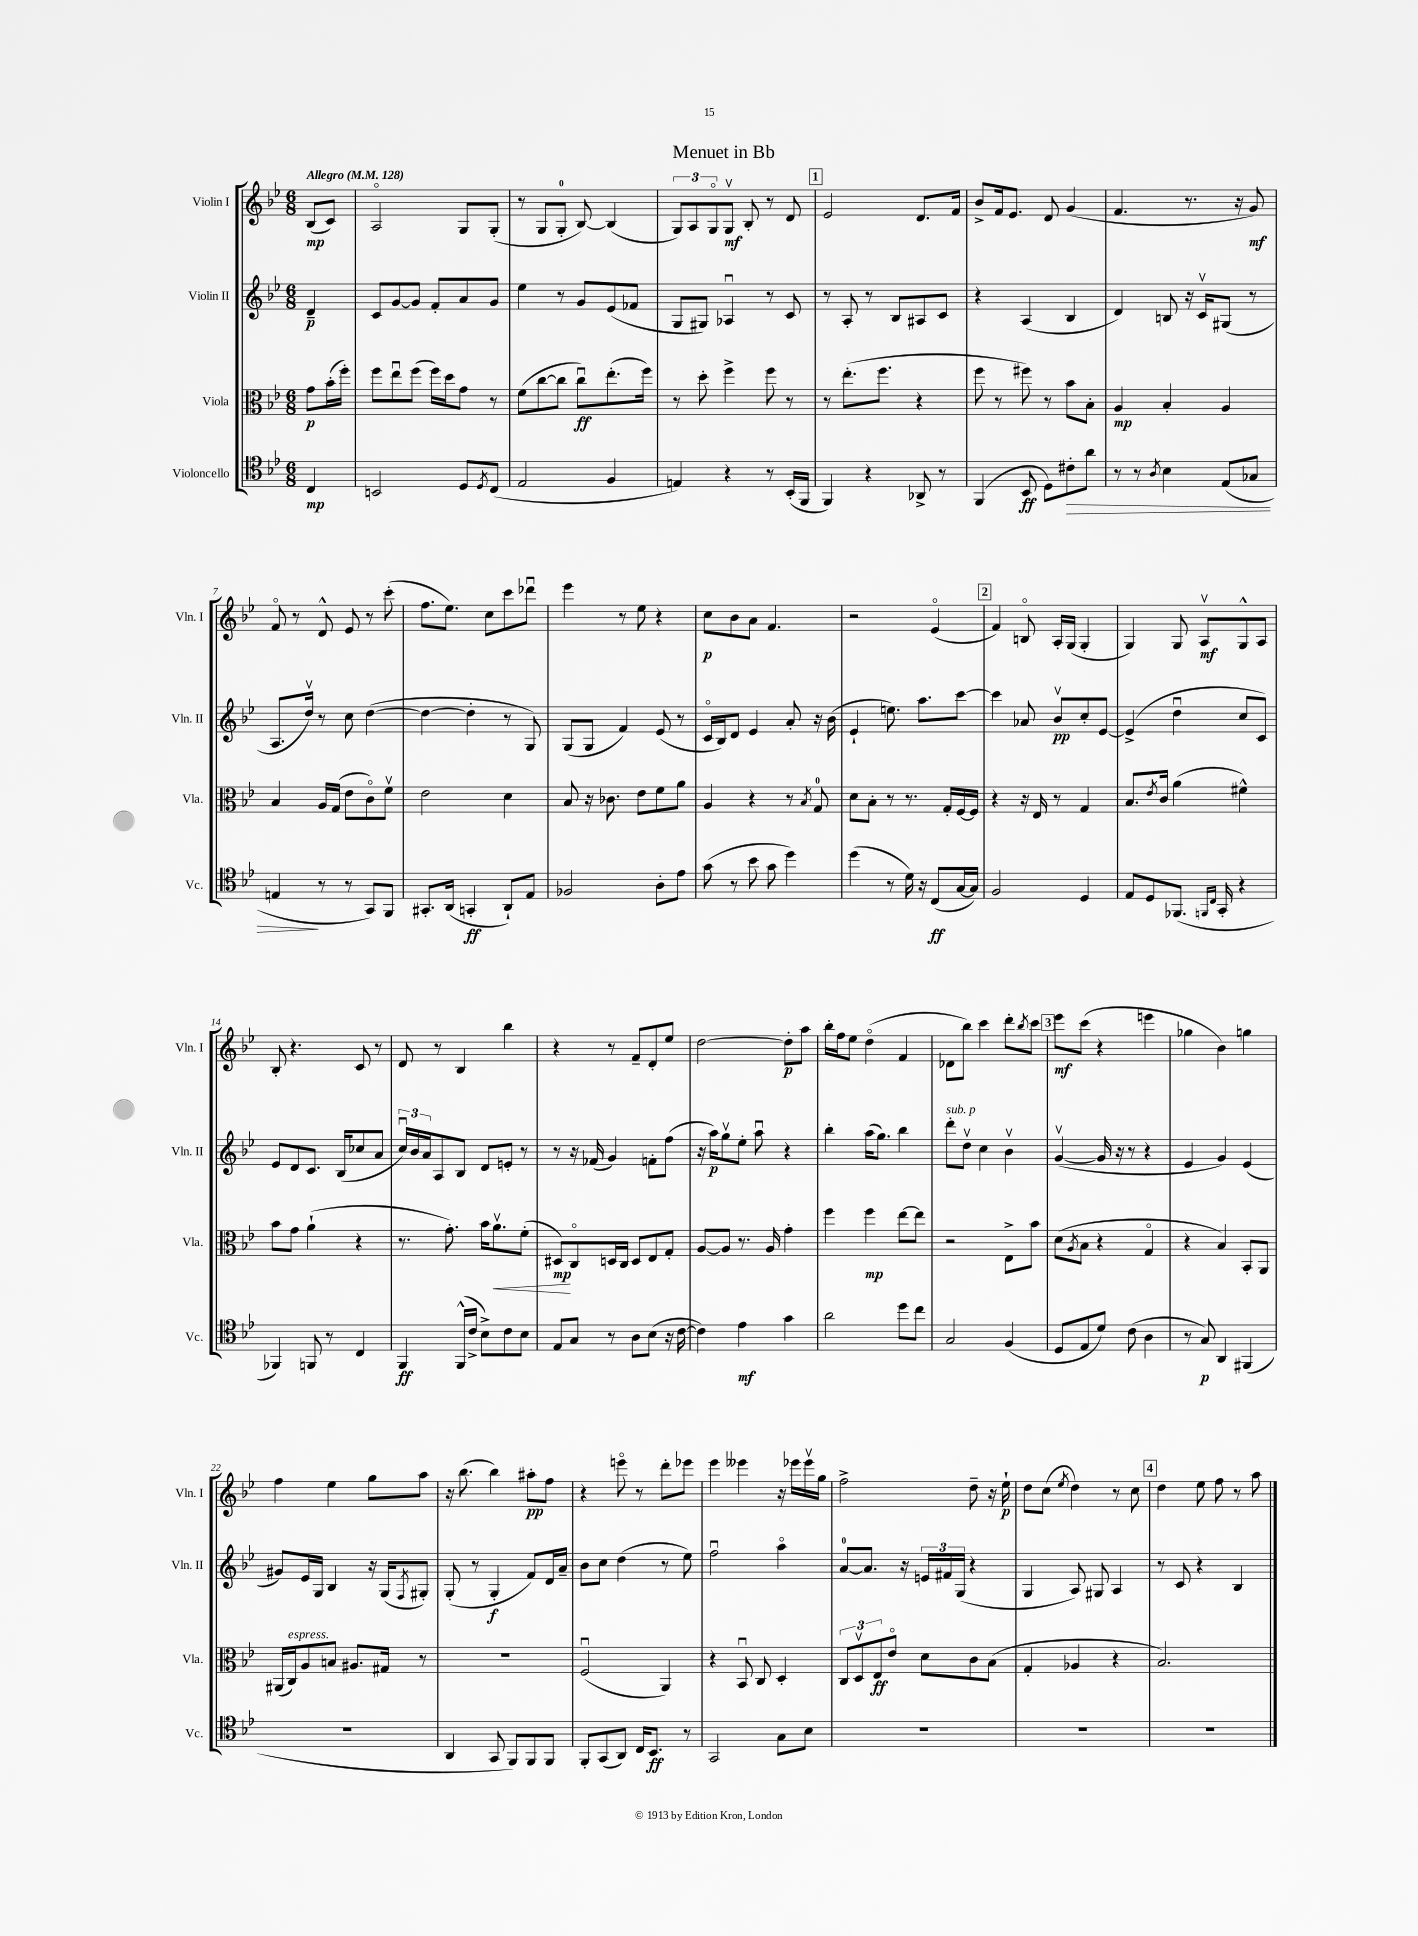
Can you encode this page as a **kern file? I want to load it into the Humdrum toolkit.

**kern	**dynam	**kern	**dynam	**kern	**dynam	**kern	**dynam
*part4	*part4	*part3	*part3	*part2	*part2	*part1	*part1
*staff4	*staff4	*staff3	*staff3	*staff2	*staff2	*staff1	*staff1
*I"Violoncello	*	*I"Viola	*	*I"Violin II	*	*I"Violin I	*
*I'Vc.	*	*I'Vla.	*	*I'Vln. II	*	*I'Vln. I	*
*clefC4	*	*clefC3	*	*clefG2	*	*clefG2	*
*k[b-e-]	*	*k[b-e-]	*	*k[b-e-]	*	*k[b-e-]	*
*M6/8	*	*M6/8	*	*M6/8	*	*M6/8	*
*MM128	*	*MM128	*	*MM128	*	*MM128	*
=	=	=	=	=	=	=	=
!	!	!	!	!	!	!LO:TX:a:B:t=Allegro	!
4C/	mp	8g\L	p	4d~/	p	(8B-/L	mp
.	.	(16b-'\L	.	.	.	8c/J)	.
.	.	16ff'\JJ)	.	.	.	.	.
=1	=1	=1	=1	=1	=1	=1	=1
2BBn/	.	8ff\L	.	8c/L	.	2A/	.
.	.	8ee-u\	.	[8g/	.	.	.
.	.	(8ff\J	.	8g/J]	.	.	.
.	.	16ff\LL)	.	8f'/L	.	.	.
.	.	16dd\J	.	.	.	.	.
8D/L	.	8g\J	.	8a/	.	8G/L	.
8qD/	.	.	.	.	.	.	.
(8C/J	.	8r	.	8g/J	.	(8G'/J	.
=2	=2	=2	=2	=2	=2	=2	=2
2E-/	.	(8f\L	.	4ee-\	.	8r	.
.	.	[8cc\	.	.	.	8G/L	.
.	.	8cc\J]	.	8r	.	8G'/J	.
.	.	8ccu\L)	ff	8g/L	.	[8B-/)	.
4F/	.	(8.ee-'\	.	(8e-/	.	(4B-/]	.
.	.	.	.	8f-X/J	.	.	.
.	.	16ff\Jk)	.	.	.	.	.
=3	=3	=3	=3	=3	=3	=3	=3
4En/)	.	8r	.	8G/L	.	12G/L)	.
.	.	.	.	.	.	12A/	.
.	.	8dd'\	.	8G#X/J)	.	.	.
.	.	.	.	.	.	12G/	.
4r	.	4ff^\	.	4A-Xu/	.	8Gv/J	mf
.	.	.	.	.	.	8B-'/	.
8r	.	8ff\	.	8r	.	8r	.
(16BB-'/LL	.	8r	.	8c/	.	8d/	.
16FF/JJ	.	.	.	.	.	.	.
!!LO:REH:place=s1:t=1
=4	=4	=4	=4	=4	=4	=4	=4
4FF/)	.	8r	.	8r	.	2e-/	.
.	.	(8.ee-'\L	.	8A'/	.	.	.
4r	.	.	.	8r	.	.	.
.	.	8.ff\J	.	.	.	.	.
.	.	.	.	8B-/L	.	.	.
8AA-X^/	.	4r	.	8A#X/	.	8.d/L	.
8r	.	.	.	8c/J	.	.	.
.	.	.	.	.	.	16f/Jk	.
=5	=5	=5	=5	=5	=5	=5	=5
(4FF/	.	8ff\	.	4r	.	8b-^/L	.
.	.	8r	.	.	.	16f/k	.
.	.	.	.	.	.	8.e-/J	.
8BB-/	ff	8ff#X\)	.	(4A/	.	.	.
8D\L)	.	8r	.	.	.	8d/	.
!	!LO:HP:b	!	!	!	!	!	!
8c#X'\	>	8b-\L	.	4B-/	.	(4g/	.
8a\J	.	8B-'\J	.	.	.	.	.
=6	=6	=6	=6	=6	=6	=6	=6
8r	.	4A/	mp	4d/)	.	4.f/	.
8r	.	.	.	.	.	.	.
8qA/	.	.	.	.	.	.	.
4B-\	.	4B-'/	.	8Bn/	.	.	.
.	.	.	.	16r	.	8.r	.
.	.	.	.	16cv/KL	.	.	.
(8E-/L	.	4A/	.	(8G#X/J	.	.	.
.	.	.	.	.	.	16r	.
8G-X/J	.	.	.	8r	.	8g/)	mf
!!LO:LB:g=z
=7	=7	=7	=7	=7	=7	=7	=7
4En/	.	4B-/	.	8.A/L	.	8f/	.
.	.	.	.	.	.	8r	.
.	.	.	.	16ddv/Jk)	.	.	.
8r	]	16A/LL	.	8r	.	8d^^/	.
.	.	(16G/JJ	.	.	.	.	.
8r	.	8e-\L	.	8cc\	.	8e-/	.
8GG/L)	.	8c\)	.	([4dd\	.	8r	.
8FF/J	.	8fv\J	.	.	.	(8ccc'\	.
=8	=8	=8	=8	=8	=8	=8	=8
8.GG#X'/L	.	2e-\	.	4dd\_	.	8.ff\L	.
(16AA/Jk	.	.	.	.	.	8.ee-\J)	.
4GGn'/	ff	.	.	4dd'\]	.	.	.
.	.	.	.	.	.	8cc\L	.
8AA`/L)	.	4d\	.	8r	.	8ccc\	.
8E-/J	.	.	.	8G/)	.	8ddd-Xu\J	.
=9	=9	=9	=9	=9	=9	=9	=9
2F-X/	.	8B-/	.	(8G/L	.	4eee-\	.
.	.	16r	.	8G/J	.	.	.
.	.	8.c-X\	.	.	.	.	.
.	.	.	.	4f/)	.	8r	.
.	.	8e-\L	.	.	.	8ee-\	.
8A'\L	.	8f\	.	(8e-/	.	4r	.
8e-\J	.	8a\J	.	8r	.	.	.
=10	=10	=10	=10	=10	=10	=10	=10
(8g\	.	4A/	.	16c/LL	.	8cc\L	p
.	.	.	.	16B-/J)	.	.	.
8r	.	.	.	8d/J	.	8b-\	.
8b-\	.	4r	.	4e-/	.	8a\J	.
8g\	.	.	.	.	.	4.f/	.
4dd\)	.	8r	.	8a'/	.	.	.
.	.	8qB-/	.	.	.	.	.
.	.	8G/	.	16r	.	.	.
.	.	.	.	(16b-\	.	.	.
=11	=11	=11	=11	=11	=11	=11	=11
(4dd\	.	8d\L	.	4e-`/	.	2r	.
.	.	8B-'\J	.	.	.	.	.
8r	.	8r	.	8.een\)	.	.	.
16d\)	.	8.r	.	.	.	.	.
16r	.	.	.	8.aa\L	.	.	.
(8C/L	ff	.	.	.	.	(4e-/	.
.	.	16G'/LL	.	.	.	.	.
[16G/L	.	[16F/	.	[8ccc\J	.	.	.
16G/JJ])	.	16F/JJ]	.	.	.	.	.
!!LO:REH:place=s1:t=2
=12	=12	=12	=12	=12	=12	=12	=12
2F/	.	4r	.	4ccc\]	.	4f/)	.
.	.	16r	.	8a-X/	.	8Bn/	.
.	.	16E-/	.	.	.	.	.
.	.	8r	.	8b-v/L	pp	16A'/LL	.
.	.	.	.	.	.	(16G/JJ	.
4D/	.	4G/	.	8cc'/	.	4G'/	.
.	.	.	.	[8e-/J	.	.	.
=13	=13	=13	=13	=13	=13	=13	=13
8E-/L	.	8.B-/L	.	(4e-^/]	.	4G/)	.
8D/	.	.	.	.	.	.	.
.	.	8qe-/	.	.	.	.	.
.	.	16c/Jk	.	.	.	.	.
(8.FF-X/J	.	(4a\	.	4ddu\	.	8G/	.
.	.	.	.	.	.	8Av/L	mf
16qqFFn/LL	.	.	.	.	.	.	.
16qqC/JJ	.	.	.	.	.	.	.
16GG'/	.	.	.	.	.	.	.
4r	.	4f#X^^\)	.	8cc/L	.	8G^^/	.
.	.	.	.	8c/J)	.	8A/J	.
!!LO:LB:g=z
=14	=14	=14	=14	=14	=14	=14	=14
4FF-X/)	.	8b-\L	.	8e-/L	.	8B-'/	.
.	.	8g\J	.	8d/	.	4.r	.
8FFn/	.	(4a`\	.	8.c/J	.	.	.
8r	.	.	.	.	.	.	.
.	.	.	.	(16B-/KL	.	.	.
4C/	.	4r	.	8cc-X/	.	8c/	.
.	.	.	.	8a/J	.	8r	.
=15	=15	=15	=15	=15	=15	=15	=15
4FF/	ff	8.r	.	24ccu/LL)	.	8d/	.
.	.	.	.	24b-/	.	.	.
.	.	.	.	24a/J	.	.	.
.	.	.	.	8A/	.	8r	.
.	.	8.g'\)	.	.	.	.	.
(16FF^^/LL	.	.	.	8B-/J	.	4B-/	.
16c^/JJ	.	.	.	.	.	.	.
8B-^\L)	.	16b-\KL	.	8d/L	.	.	.
!	!	!	!LO:HP:b	!	!	!	!
.	.	8.av\	<	.	.	.	.
8c\	.	.	.	8en'/J	.	4bb-\	.
8B-\J	.	(8f'\J	.	8r	.	.	.
=16	=16	=16	=16	=16	=16	=16	=16
8E-/L	.	8D#X/L)	mp	8r	.	4r	.
8G/J	.	8C/	[	16r	.	.	.
.	.	.	.	(16f-X/	.	.	.
8r	.	16Dn/L	.	4g/)	.	8r	.
.	.	16C/JJ	.	.	.	.	.
8A\L	.	8D/L	.	.	.	8f~/L	.
(8B-\J	.	8E-/	.	8fn'\L	.	8d'/	.
16r	.	8G'/J	.	(8ff\J	.	8ee-/J	.
[16c\	.	.	.	.	.	.	.
=17	=17	=17	=17	=17	=17	=17	=17
4c\])	.	[8A/L	.	16r	.	[2dd\	.
.	.	.	.	16aa\KL)	p	.	.
.	.	8A/J]	.	8ggv\	.	.	.
4e-\	mf	8.r	.	8ee-'\J	.	.	.
.	.	.	.	8aau\	.	.	.
.	.	16A/	.	.	.	.	.
4g\	.	4g'\	.	4r	.	8dd'\L]	p
.	.	.	.	.	.	8aa\J	.
=18	=18	=18	=18	=18	=18	=18	=18
2a\	.	4ff\	.	4bb-'\	.	16bb-'\LL	.
.	.	.	.	.	.	16ff\J	.
.	.	.	.	.	.	8ee-\J	.
.	.	4ff\	mp	(16aa\KL	.	(4dd\	.
.	.	.	.	8.gg\J)	.	.	.
8dd\L	.	[8ee-\L	.	4bb-\	.	4f/	.
8cc\J	.	8ee-\J]	.	.	.	.	.
=19	=19	=19	=19	=19	=19	=19	=19
!	!	!	!	!LO:TX:a:i:t=sub. p	!	!	!
2G/	.	2r	.	8ddd'\L	.	8d-X\L	.
.	.	.	.	8ddv\J	.	8bb-\J)	.
.	.	.	.	4cc\	.	4ccc\	.
(4F/	.	8E-^\L	.	4b-v\	.	8ddd'\L	.
.	.	.	.	.	.	8qbb-/	.
.	.	8b-\J	.	.	.	8ccc\J	.
!!LO:REH:place=s1:t=3
=20	=20	=20	=20	=20	=20	=20	=20
8D/L	.	(8d\L	.	([4gv/	.	8eee-\L	mf
.	.	8qA/	.	.	.	.	.
8E-/	.	8B-\J	.	.	.	(8ccc\J	.
8d/J)	.	4r	.	16g/]	.	4r	.
.	.	.	.	16r	.	.	.
(8c\	.	.	.	8r	.	.	.
4A\	.	4G/	.	4r	.	4eeen\	.
=21	=21	=21	=21	=21	=21	=21	=21
8r	.	4r	.	4e-/	.	4gg-X\	.
8G/)	p	.	.	.	.	.	.
4AA/	.	4B-/)	.	4g/)	.	4b-\)	.
(4FF#X/	.	8BB-'/L	.	(4e-/	.	4ggn\	.
.	.	8AA/J	.	.	.	.	.
!!LO:LB:g=z
=22	=22	=22	=22	=22	=22	=22	=22
2.r	.	(16AA#X/LL	.	8g#X/L)	.	4ff\	.
!	!	!LO:TX:a:i:t=espress.	!	!	!	!	!
.	.	16C/J)	.	.	.	.	.
.	.	8A/	.	16e-/L	.	.	.
.	.	.	.	16G/JJ	.	.	.
.	.	8Bn/J	.	4B-/	.	4ee-\	.
.	.	8.A#X/L	.	.	.	.	.
.	.	.	.	16r	.	8gg\L	.
.	.	16G#X/Jk	.	(16G/KL	.	.	.
.	.	.	.	8qF/	.	.	.
.	.	8r	.	8G#X'/J)	.	8aa\J	.
=23	=23	=23	=23	=23	=23	=23	=23
4AA/	.	2.r	.	(8G'/	.	16r	.
.	.	.	.	.	.	(8.bb-\	.
.	.	.	.	8r	.	.	.
8GG/	.	.	.	4G'/	f	4bb-\)	.
8FF/L)	.	.	.	.	.	.	.
8FF/	.	.	.	8f/L)	.	8aa#X'\L	pp
8FF/J	.	.	.	16d/L	.	8ff\J	.
.	.	.	.	16a~/JJ	.	.	.
=24	=24	=24	=24	=24	=24	=24	=24
8FF'/L	.	(2Fu/	.	8b-\L	.	4r	.
(8GG/	.	.	.	8cc\J	.	.	.
8AA/J)	.	.	.	(4dd\	.	8eeen\	.
16C/KL	.	.	.	.	.	8r	.
8.BB-/J	ff	.	.	.	.	.	.
.	.	4AA/)	.	8r	.	8ddd'\L	.
8r	.	.	.	8ee-\)	.	8eee-X\J	.
=25	=25	=25	=25	=25	=25	=25	=25
2GG/	.	4r	.	2ffu\	.	4eee-\	.
.	.	8BB-u/	.	.	.	4eee--X\	.
.	.	8C/	.	.	.	.	.
8G\L	.	4D'/	.	4aa\	.	16r	.
.	.	.	.	.	.	16eee-X\LL	.
8B-\J	.	.	.	.	.	16eee-v\	.
.	.	.	.	.	.	16gg\JJ	.
=26	=26	=26	=26	=26	=26	=26	=26
2.r	.	12C/L	.	[8a/L	.	2ff^\	.
.	.	12Dv/	.	.	.	.	.
.	.	.	.	8.a/J]	.	.	.
.	.	12E-/	ff	.	.	.	.
.	.	8e-/J	.	.	.	.	.
.	.	.	.	16r	.	.	.
.	.	8d\L	.	24en/LL	.	.	.
.	.	.	.	24f#X/	.	.	.
.	.	.	.	(24G/JJ	.	.	.
.	.	8c\	.	4r	.	8dd~\	.
.	.	(8B-\J	.	.	.	16r	.
.	.	.	.	.	.	16ee-`\	p
=27	=27	=27	=27	=27	=27	=27	=27
2.r	.	4G'/	.	4G/	.	8dd\L	.
.	.	.	.	.	.	(8cc\J	.
.	.	.	.	.	.	8qee-/	.
.	.	4A-X/	.	8A/)	.	4dd\)	.
.	.	.	.	8G#X/	.	.	.
.	.	4r	.	4A/	.	8r	.
.	.	.	.	.	.	8cc\	.
!!LO:REH:place=s1:t=4
=28	=28	=28	=28	=28	=28	=28	=28
2.r	.	2.B-/)	.	8r	.	4dd\	.
.	.	.	.	8c/	.	.	.
.	.	.	.	4r	.	8ee-\	.
.	.	.	.	.	.	8ff\	.
.	.	.	.	4B-/	.	8r	.
.	.	.	.	.	.	8aa\	.
==	==	==	==	==	==	==	==
*-	*-	*-	*-	*-	*-	*-	*-
